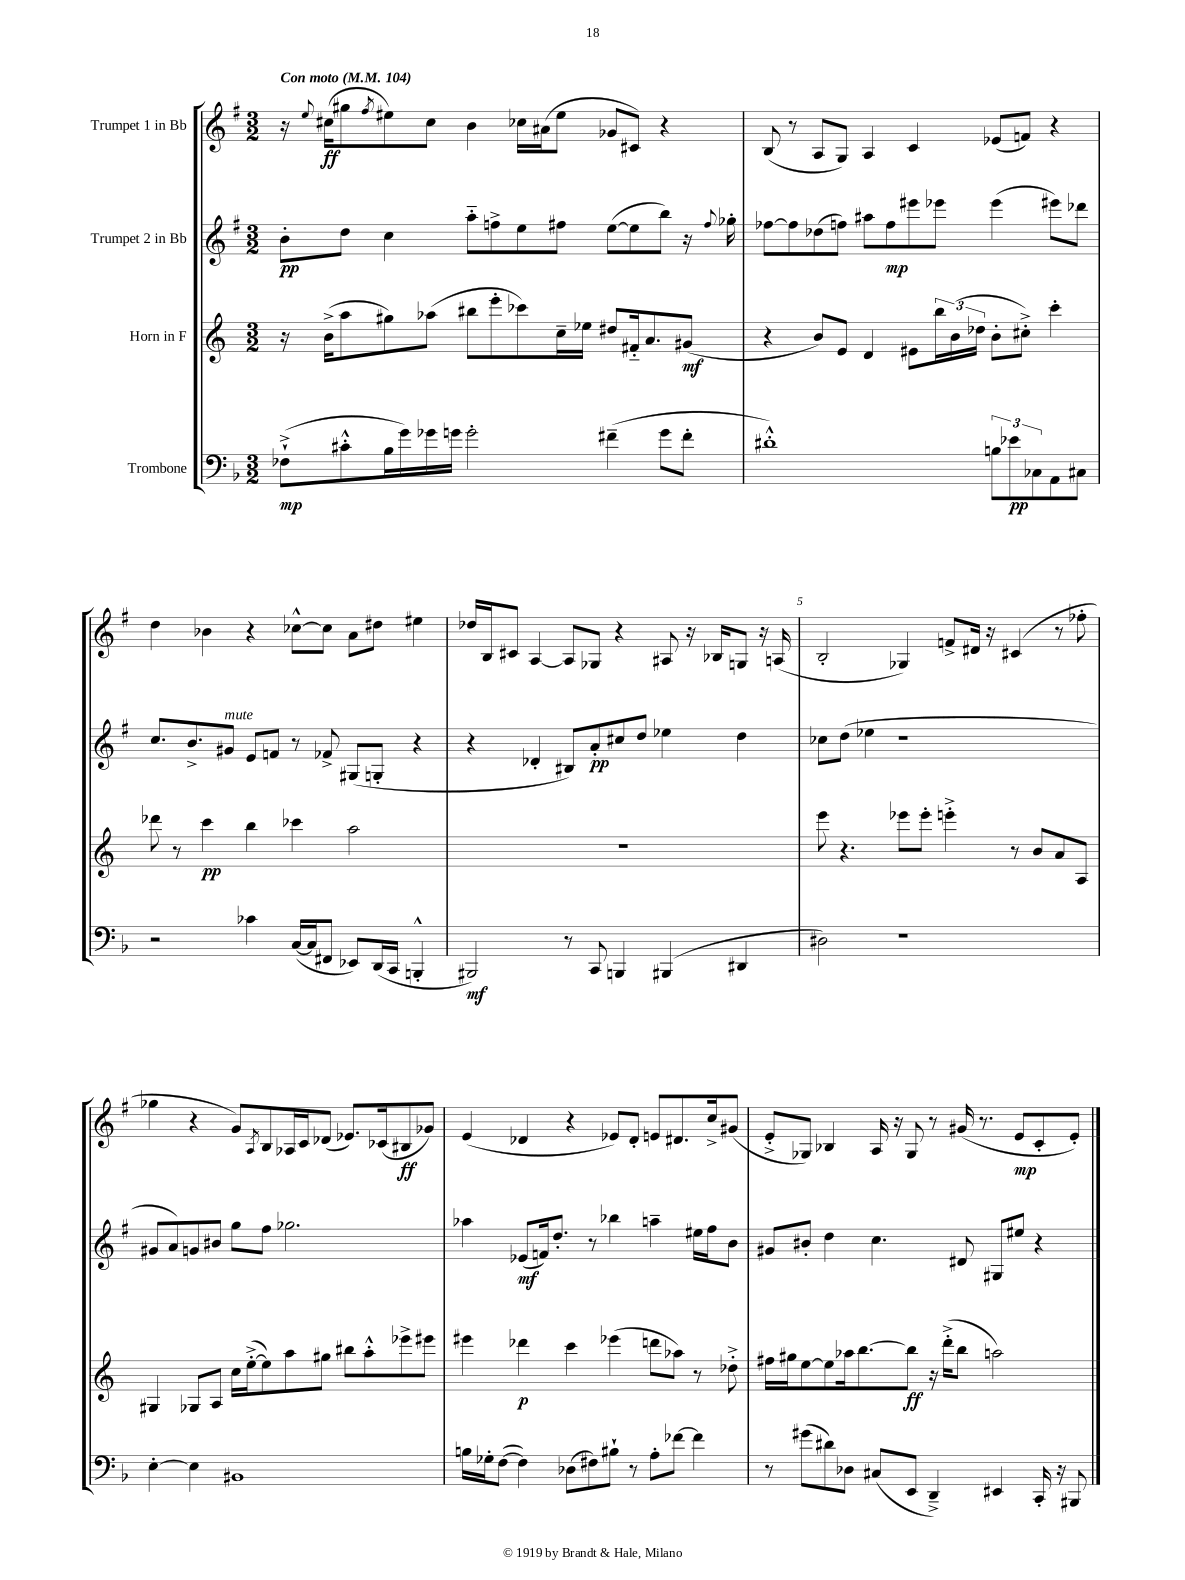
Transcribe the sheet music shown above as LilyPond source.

<<
\new StaffGroup <<
\new Staff = "s0" \with { instrumentName = "Trumpet 1 in Bb" } {
    \clef treble \key g \major \numericTimeSignature \time 3/2 \tempo "Con moto" 4 = 104
    r16 \appoggiatura { e''8 } cis''16\ff( gis''8 \acciaccatura { fis''8 } eis''8) cis''8 b'4 ces''16 ais'16( eis''8 ges'8 cis'8) r4 |
    b8( r8 a8 g8) a4 c'4 ees'8( f'8) r4 |
    d''4 bes'4 r4 ces''8~-^ ces''8 a'8 dis''8 eis''4 |
    des''16 b16 cis'8 a4~ a8 ges8 r4 ais8 r16 bes16 g8 r16 a16( |
    b2-. ges4) f'8-> dis'16 r16 cis'4( r8 fes''8-. |
    ges''4 r4 g'8) \acciaccatura { a8 } b8 aes16 c'16 des'8( ees'8.) ces'16( bis8\ff ges'8) |
    e'4( des'4 r4 ees'8) des'8-. e'8 dis'8. c''16-> gis'8( |
    e'8-.-> ges8) bes4 a16 r16 ges8 r8 gis'16( r8. e'8\mp c'8-. e'8-.) \bar "|." |
}
\new Staff = "s1" \with { instrumentName = "Trumpet 2 in Bb" } {
    \clef treble \key g \major \numericTimeSignature \time 3/2
    b'8-.\pp d''8 c''4 a''8-_ f''8-> e''8 fis''8 e''8~( e''8 b''8) r16 \appoggiatura { fis''8 } ges''16-. |
    fes''8~ fes''8 des''8( f''8) ais''8 f''8\mp eis'''8 ees'''8 ees'''4( eis'''8) des'''8 |
    c''8. b'8.-> gis'8^\markup { \italic "mute" } e'8 f'8 r8 fes'8-> gis8( g8-. r4 |
    r4 des'4-. bis8) a'8-.\pp cis''8 d''8 ees''4 d''4 |
    ces''8 d''8( ees''4 r1 |
    gis'8 a'8) g'8 bis'8 g''8 fis''8 ges''2. |
    aes''4 ees'8\mf( f'16) d''8.-. r8 bes''4 a''4-- eis''16 fis''16 b'8 |
    gis'8 bis'8-. d''4 c''4. dis'8 gis8 eis''8 r4 \bar "|." |
}
\new Staff = "s2" \with { instrumentName = "Horn in F" } {
    \clef treble \key c \major \numericTimeSignature \time 3/2
    r16 b'16->( a''8 gis''8) aes''8( bis''8 e'''8-. ces'''8) c''16-- ees''16 dis''8 fis'16-_ a'8. gis'8\mf( |
    r4 b'8) e'8 d'4 eis'8 \tuplet 3/2 { b''16 b'16( des''16 } b'8-. cis''8-.->) c'''4-. |
    des'''8 r8 c'''4\pp b''4 ces'''4 a''2 |
    R1. |
    e'''8 r4. ees'''8 ees'''8-. e'''4-.-> r8 b'8 a'8 a8 |
    gis4 ges8 a8 c''16 e''16~-.->( e''8) a''8 gis''8 bis''8 a''8-.-^ ees'''8-> eis'''8 |
    eis'''4 des'''4\p c'''4 ees'''4( d'''8 aes''8) r8 des''8-.-> |
    fis''16 gis''16 e''8~ e''8 aes''16 b''8.~ b''8\ff r16 d'''16-.->( b''8 a''2) \bar "|." |
}
\new Staff = "s3" \with { instrumentName = "Trombone" } {
    \clef bass \key f \major \numericTimeSignature \time 3/2
    fes8-!->\mp( cis'8-.-^ bes16 g'16) ges'16 g'16 g'2-. fis'4--( g'8 fis'8-. |
    dis'1-.-^) \tuplet 3/2 { b8 ees'8\pp ces8 } a,8 cis8 |
    r2 ces'4 c16~( c16 fis,8 ees,8) d,16( c,16 b,,4-.-^ |
    bis,,2\mf) r8 c,8 b,,4 bis,,4( dis,4 |
    dis2) r1 |
    e4~-. e4 bis,1 |
    b16 ges16-. f8~( f4) des8( fis8) bis8-! r8 a8-. fes'8~ fes'4 |
    r8 gis'8( dis'8) des8 cis8( e,8 d,4--->) eis,4 c,16-. r16 bis,,8 \bar "|." |
}
>>
>>
\layout { \context { \Score \override BarNumber.break-visibility = ##(#f #t #t) barNumberVisibility = #(every-nth-bar-number-visible 5) } }
